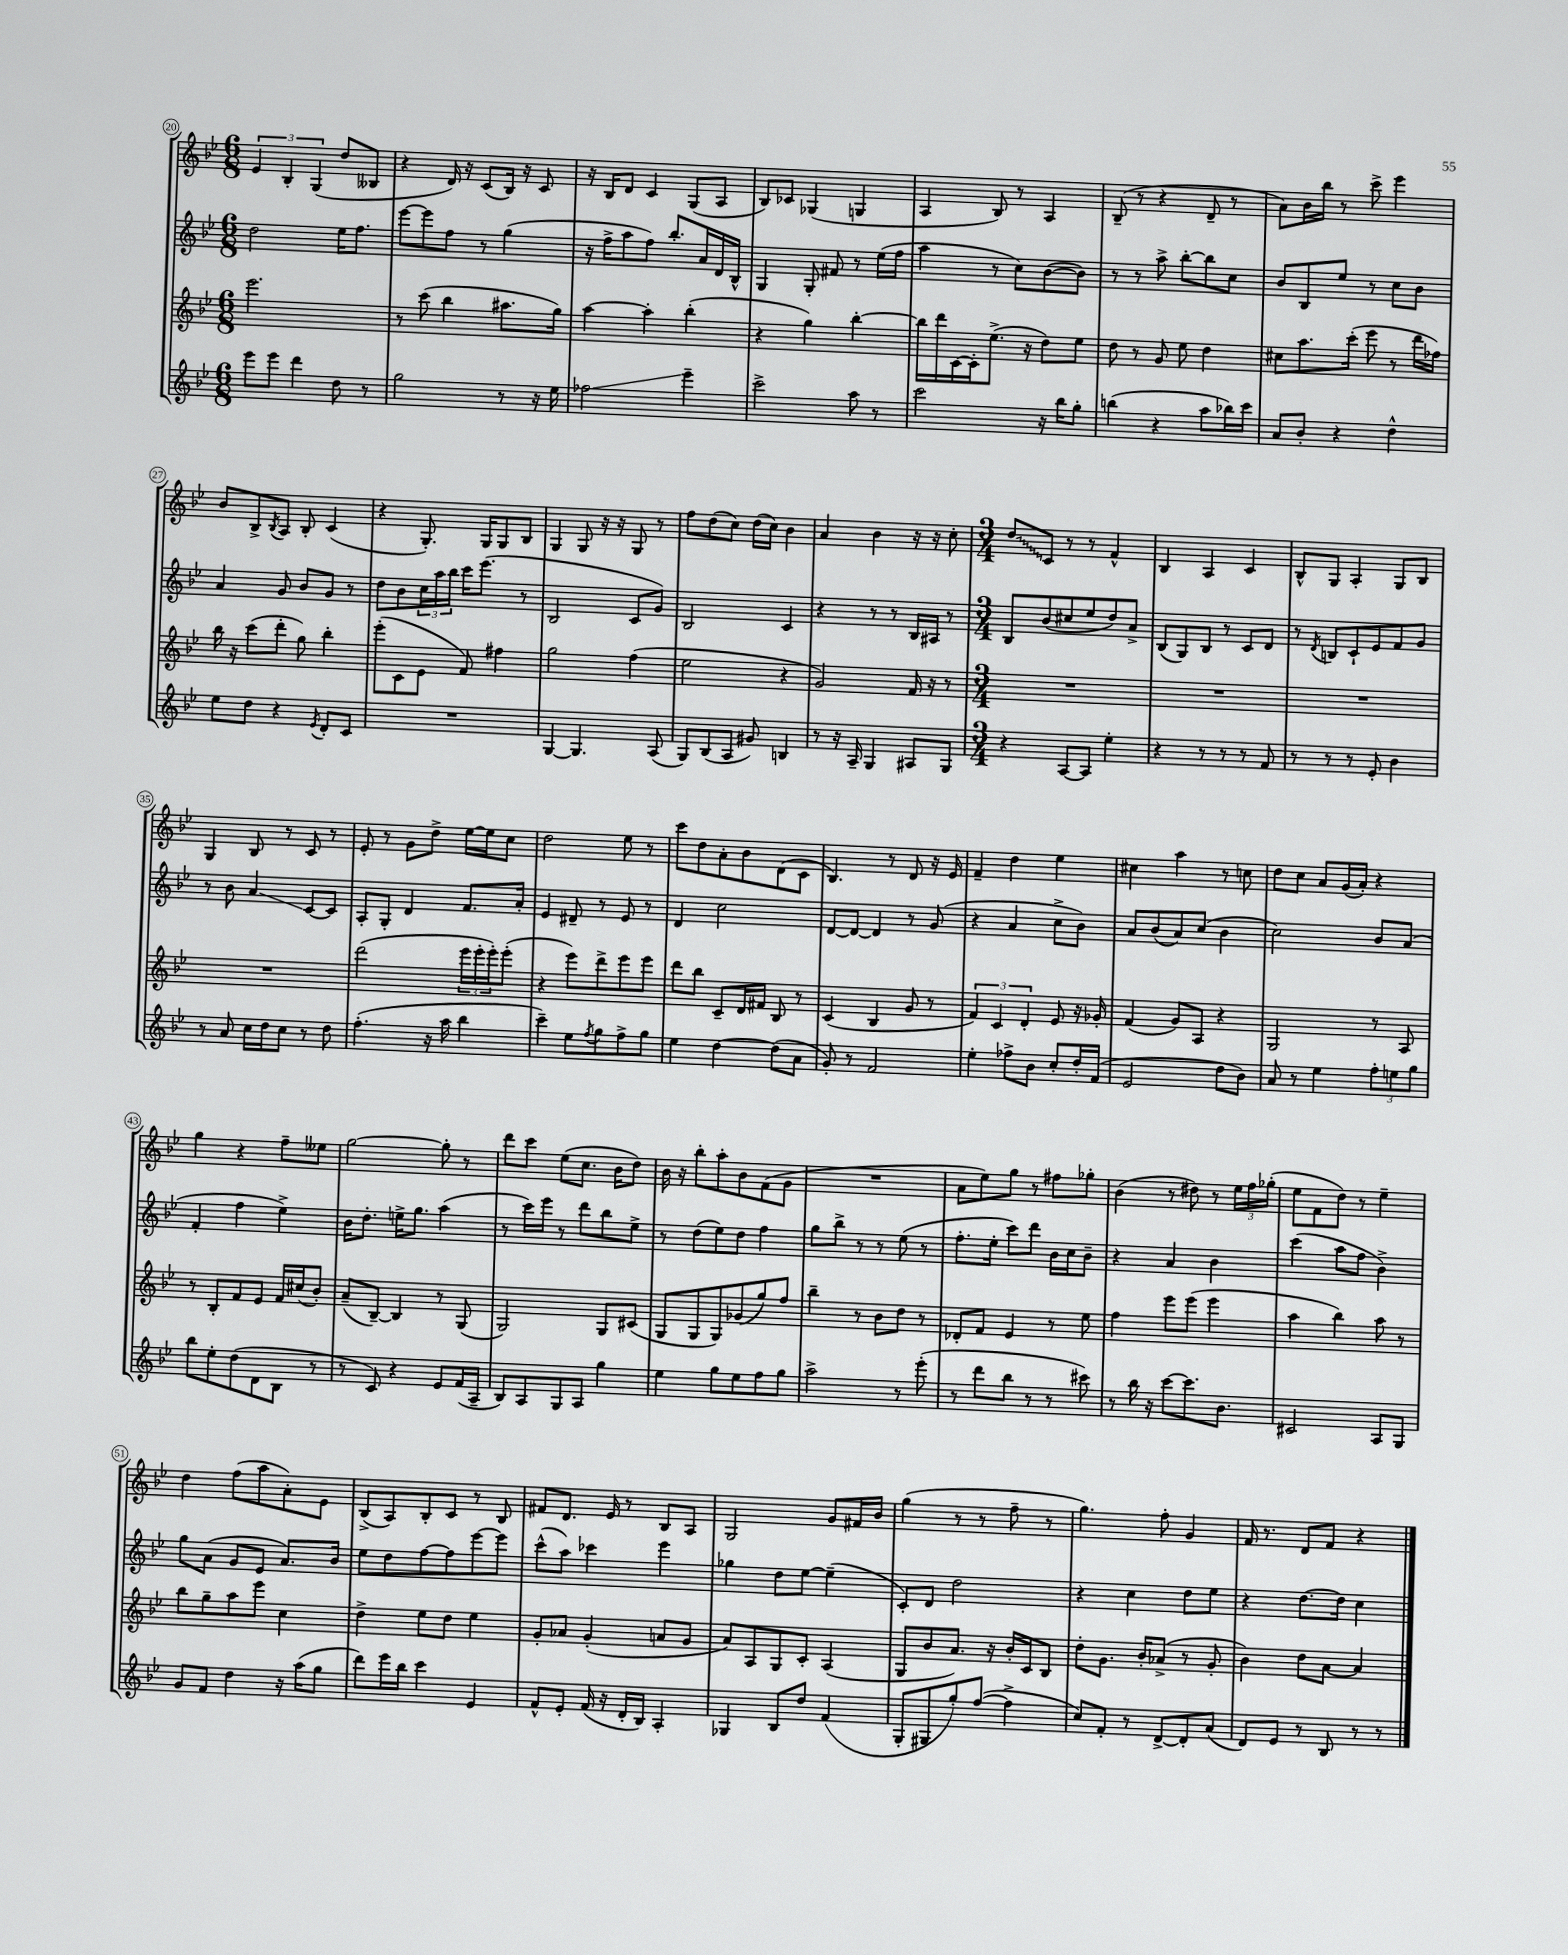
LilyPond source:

<<
\new StaffGroup <<
\new Staff = "s0" {
    \clef treble \key bes \major \numericTimeSignature \time 6/8
    \tuplet 3/2 { ees'4 bes4-. g4( } d''8 beses8 |
    r4 d'16) r16 c'8( bes16) r16 c'8 |
    r16 bes16 d'8 c'4 g8( a8 |
    bes8) ces'8 ges4( g4 |
    a4 bes8) r8 a4 |
    bes8--( r8 r4 d'8-- r8 |
    a'8) bes'16 bes''16 r8 c'''8-> ees'''4 |
    bes'8 bes8-> \acciaccatura { bes8 } a8 bes8-. c'4( |
    r4 g8.-.) g16 g8 bes8 |
    g4 g8 r16 r16 g8 r8 |
    f''8 d''8( c''8) d''16( c''16) bes'4 |
    a'4 bes'4 r16 r16 c''8-. |
    \numericTimeSignature \time 3/4 \once \override Glissando.style = #'zigzag d''8\glissando c'8 r8 r8 f'4-^ |
    bes4 a4 c'4 |
    bes8-^ g8 a4-. g8 bes8 |
    g4 bes8 r8 c'8 r8 |
    ees'8-. r8 g'8 d''8-> ees''16~ ees''16 c''8 |
    d''2 ees''8 r8 |
    c'''8 d''8 a'8-. bes'8 d'8( c'8 |
    bes4.) r8 d'8 r16 ees'16 |
    f'4-- d''4 ees''4 |
    cis''4 a''4 r8 c''8 |
    d''8 c''8 a'8 g'16( a'16-.) r4 |
    g''4 r4 f''8-- eeses''8 |
    g''2~ g''8-. r8 |
    d'''8 c'''8 ees''8( c''8. bes'16 d''8) |
    bes'16 r16 bes''8-. a''8-. bes'8 f'8( g'8 |
    R2. |
    a'8 ees''8) g''8 r8 fis''8 ges''8-. |
    bes'4( r8 dis''8) r8 \tuplet 3/2 { ees''16 f''16 ges''16-.( } |
    ees''8 f'8 d''8) r8 ees''4-- |
    d''4 f''8( a''8 a'8-.) ees'8 |
    bes8->( a8) bes8-. c'8 r8 bes8 |
    fis'8 d'8. ees'16 r8 bes8 a8 |
    g2 g'8 fis'16 bes'16 |
    g''4( r8 r8 f''8-- r8 |
    g''4.) f''8-. g'4 |
    f'16 r8. d'8 f'8 r4 \bar "|." |
}
\new Staff = "s1" {
    \clef treble \key bes \major \numericTimeSignature \time 6/8
    d''2 ees''16 f''8. |
    ees'''8~ ees'''8 f''8 r8 g''4( |
    r16 f''16-> a''8 f''8) bes''8.-. a'16 d'16 bes16-^ |
    g4 g8-. fis'8 r8 ees''16( f''16 |
    a''4 r8 c''8) bes'8~( bes'8) |
    r8 r8 a''8-> bes''8~-. bes''8 c''8 |
    bes'8 bes8 ees''8 r8 c''8 bes'8 |
    a'4 g'8 bes'8 g'8 r8 |
    d''8 bes'8 \tuplet 3/2 { c''16 a''16 bes''16 } c'''16 ees'''8.( r8 |
    bes2 c'8 g'8) |
    bes2 c'4 |
    r4 r8 r8 bes16 ais16 r8 |
    \numericTimeSignature \time 3/4 bes8 bes'8( cis''8 ees''8 d''8) a'8-> |
    bes8( g8) bes8 r8 c'8 d'8 |
    r8 \acciaccatura { d'8 } b8 c'8-! ees'8 f'8 g'8 |
    r8 bes'8 a'4\glissando c'8~ c'8 |
    a8-. g8-. d'4 f'8. a'16-. |
    ees'4 dis'8-- r8 ees'8 r8 |
    d'4 c''2 |
    d'8~ d'8~ d'4 r8 g'8( |
    r4 a'4 c''8-> bes'8) |
    a'8 bes'8( a'8) c''8( bes'4 |
    c''2) bes'8 a'8( |
    f'4-. f''4 ees''4->) |
    bes'16 d''8.-. e''16-> g''8. a''4( |
    r8 c'''16) ees'''16 r8 d'''8 bes''8 ees''8-> |
    r8 d''8( ees''8) d''8 f''4 |
    g''8 bes''8-> r8 r8 ees''8( r8 |
    f''8.-. ees''16-. c'''8) d'''8 bes'16 c''16 bes'8-- |
    r4 a'4 bes'4 |
    c'''4( a''8 f''8 bes'4->) |
    g''8 a'8( g'8 ees'8 a'8.) bes'16 |
    ees''8 d''8 f''8~ f''8 ees'''8~ ees'''8 |
    c'''8-^( a''8) ces'''4 ees'''4 |
    ges''4 d''8 ees''8~ ees''4--( |
    c'8-.) d'8 d''2 |
    r4 c''4 d''8 ees''8 |
    r4 d''8.~ d''16 c''4 \bar "|." |
}
\new Staff = "s2" {
    \clef treble \key bes \major \numericTimeSignature \time 6/8
    ees'''2. |
    r8 c'''8( bes''4 ais''8. g''16) |
    a''4~ a''4-. bes''4-.( |
    r4 g''4) bes''4~-. |
    bes''16 d'''16 c'16~ c'16-. ees''8.->( r16 d''8) ees''8 |
    d''8 r8 g'8 ees''8 d''4 |
    cis''8 a''8. c'''16-.( ees'''8 r8 d'''16 fes''16) |
    bes''16 r16 c'''8( d'''8-. g''8) bes''4-. |
    ees'''8-.( c'8 ees'8 f'8) fis''4 |
    g''2 f''4( |
    ees''2 r4 |
    g'2) f'16 r16 r8 |
    \numericTimeSignature \time 3/4 R2. |
    R2. |
    R2. |
    R2. |
    d'''2( \tuplet 3/2 { ees'''16 ees'''16-. ees'''16-.) } ees'''8-.( |
    r4 ees'''8) d'''8-> ees'''8 ees'''8 |
    d'''8 bes''8 c'8-- d'16 fis'16 bes8 r8 |
    c'4( bes4 g'8 r8 |
    \tuplet 3/2 { f'4) c'4 d'4-. } ees'8 r16 ges'16-. |
    f'4( g'8) a8 r4 |
    g2 r8 a8 |
    r8 bes8-. f'8 ees'8 f'16 cis''16( bes'8-.) |
    a'8--( bes8~--) bes4 r8 g8( |
    g2) g8 cis'8( |
    g8 g8 g8) ges'8( g''8) f''8 |
    bes''4-- r8 bes'8 d''8 r8 |
    des'8-. f'8 ees'4 r8 ees''8 |
    f''4 ees'''8 ees'''8( ees'''4 |
    a''4 bes''4) a''8 r8 |
    bes''8 g''8-- a''8 ees'''8 c''4 |
    d''4-> ees''8 d''8 ees''4 |
    g'8-. aes'8 g'4-.( a'8 g'8 |
    a'8) a8 g8 c'8-. a4( |
    g8 bes'8 a'8.) r16 bes'16-. c'16 bes8 |
    d''8-. g'8. bes'16-. aes'8->( r8 g'8-. |
    bes'4) d''8 a'8~ a'4 \bar "|." |
}
\new Staff = "s3" {
    \clef treble \key bes \major \numericTimeSignature \time 6/8
    ees'''8 ees'''8 d'''4 d''8 r8 |
    g''2 r8 r16 ees''16 |
    fes''2\glissando ees'''4-- |
    c'''2-> a''8 r8 |
    c'''2 r16 bes''16 g''8-. |
    b''4( r4 a''8 bes''16) c'''16 |
    a'8 bes'8-. r4 d''4-^ |
    ees''8 d''8 r4 \acciaccatura { ees'8 } d'8-. c'8 |
    R2. |
    g4~ g4. a8( |
    g8) bes8( a8 gis'8) b4 |
    r8 r16 a16-- g4 ais8 g8 |
    \numericTimeSignature \time 3/4 r4 a8~ a8 ees''4-. |
    r4 r8 r8 r8 f'8 |
    r8 r8 r8 ees'8-. bes'4 |
    r8 a'8 c''16 d''16 c''8 r8 d''8 |
    f''4.-.( r16 a''16 bes''4 |
    c'''4--) ees''8 \acciaccatura { f''8 } g''8 f''8-> g''8 |
    ees''4 d''4~ d''8( a'8 |
    g'8-.) r8 f'2 |
    ees''4-. fes''8-> bes'8 c''8-. d''16-. f'16( |
    ees'2 d''8 bes'8) |
    a'8 r8 ees''4 \tuplet 3/2 { f''8-. e''8 g''8 } |
    bes''8 ees''8-. d''8( d'8 bes8 r8 |
    r8 c'8) r4 ees'8 f'16( a16-- |
    bes8) a8 g8 a8 g''4 |
    ees''4 g''8 ees''8 f''8 g''8 |
    a''2-> r8 ees'''8-.( |
    r8 d'''8 bes''8 r8 r8 cis'''8) |
    r8 bes''16 r16 c'''8~ c'''8. bes'8. |
    cis'2 a8 g8 |
    g'8 f'8 d''4 r16 a''16( g''8 |
    d'''8) ees'''16 bes''16 c'''4 ees'4 |
    f'8-^ ees'8-. f'16( r16 d'16-. bes16) a4-. |
    ges4 bes8 d''8 f'4( |
    g8-. gis8 g''8-.) f''8~( f''4-> |
    c''8) f'8-. r8 d'8~-> d'8-. a'8( |
    d'8) ees'8 r8 bes8 r8 r8 \bar "|." |
}
>>
>>
\layout { \context { \Score currentBarNumber = #20 \override BarNumber.stencil = #(make-stencil-circler 0.1 0.3 ly:text-interface::print) } }
